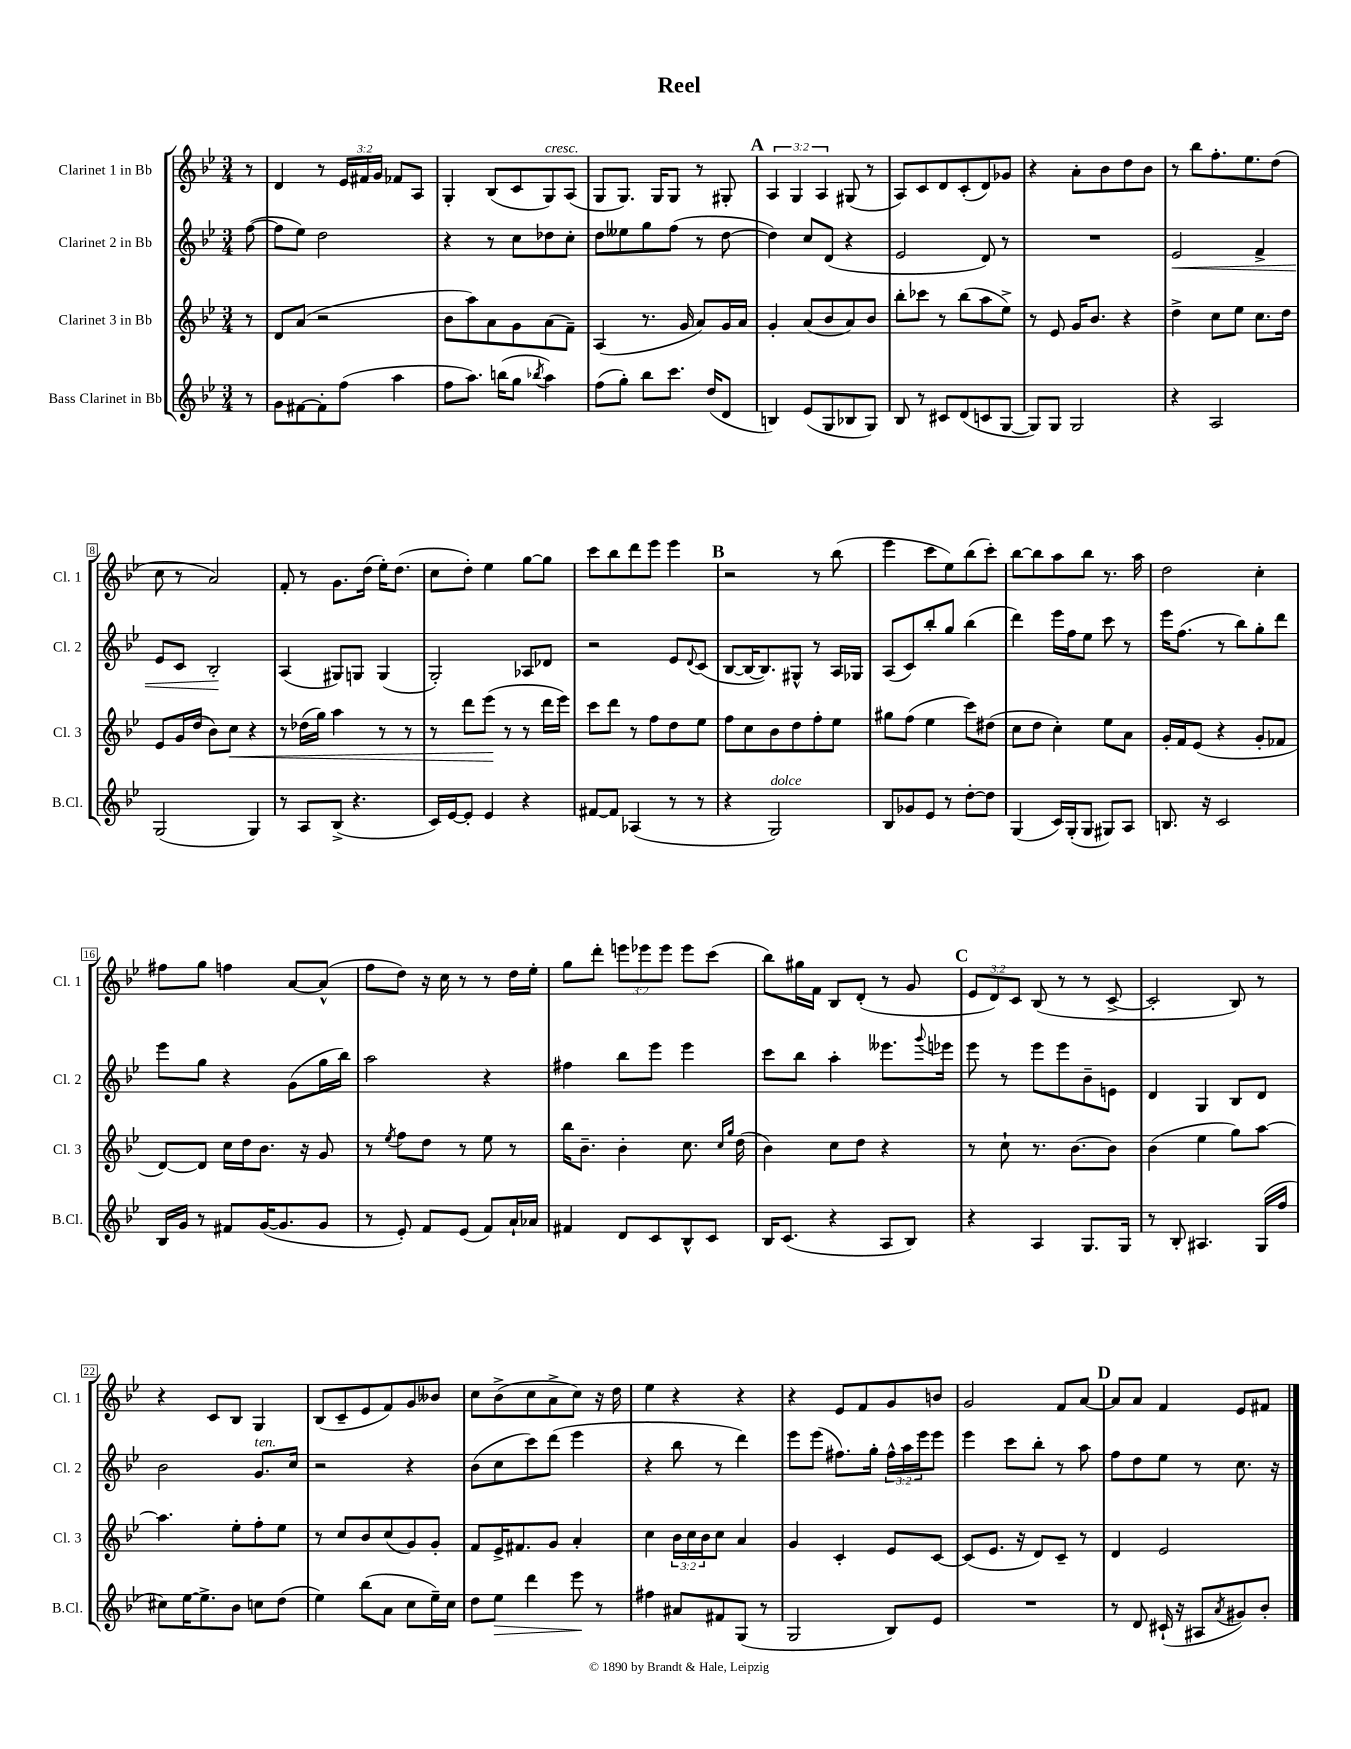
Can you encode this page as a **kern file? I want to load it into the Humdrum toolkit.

**kern	**dynam	**kern	**dynam	**kern	**dynam	**kern
*part4	*part4	*part3	*part3	*part2	*part2	*part1
*staff4	*staff4	*staff3	*staff3	*staff2	*staff2	*staff1
*I"Bass Clarinet in Bb	*	*I"Clarinet 3 in Bb	*	*I"Clarinet 2 in Bb	*	*I"Clarinet 1 in Bb
*I'B.Cl.	*	*I'Cl. 3	*	*I'Cl. 2	*	*I'Cl. 1
*clefG2	*	*clefG2	*	*clefG2	*	*clefG2
*k[b-e-]	*	*k[b-e-]	*	*k[b-e-]	*	*k[b-e-]
*M3/4	*	*M3/4	*	*M3/4	*	*M3/4
=	=	=	=	=	=	=
8r	.	8r	.	([8ff\	.	8r
=1	=1	=1	=1	=1	=1	=1
8g\L	.	8d/L	.	8ff\L]	.	4d/
[8f#X\	.	(8a/J	.	8ee-\J)	.	.
8f#'\]	.	2r	.	2dd\	.	8r
(8ff\J	.	.	.	.	.	24e-/LL
.	.	.	.	.	.	24f#X/
.	.	.	.	.	.	24g/JJ
4aa\	.	.	.	.	.	8f-X/L
.	.	.	.	.	.	8A/J
=2	=2	=2	=2	=2	=2	=2
8ff\L	.	8b-\L	.	4r	.	4G'/
8.aa\J)	.	8aa\)	.	.	.	.
.	.	8a\	.	8r	.	(8B-/L
(16bbn\KL	.	.	.	.	.	.
8gg\J	.	8g\	.	8cc\L	.	8c/
8qbb-X/	.	.	.	.	.	.
!	!	!	!	!	!	!LO:TX:a:i:t=cresc.
4aa\)	.	(8a\	.	8dd-X\	.	8G/)
.	.	8f~\J)	.	8cc'\J	.	(8A/J
=3	=3	=3	=3	=3	=3	=3
(8ff\L	.	(4A/	.	8dd\L	.	8G/L
8gg'\J)	.	.	.	8ee--X\	.	8.G/J)
8bb-\L	.	8.r	.	8gg\	.	.
.	.	.	.	.	.	16G/KL
8.ccc\J	.	.	.	(8ff\J	.	8G/J
.	.	16g/	.	.	.	.
.	.	8a/L)	.	8r	.	8r
(16dd/KL	.	.	.	.	.	.
8d/J	.	16g/L	.	[8dd\	.	8G#X'/
.	.	16a/JJ	.	.	.	.
!!LO:REH:place=s1:t=A
=4	=4	=4	=4	=4	=4	=4
4Bn/)	.	4g'/	.	4dd\])	.	6A/
.	.	.	.	.	.	6G/
(8e-/L	.	(8a/L	.	8cc/L	.	.
.	.	.	.	.	.	6A/
8G/	.	8b-/	.	(8d/J	.	.
8B-X/	.	8a/)	.	4r	.	(8G#X/
8G/J)	.	8b-/J	.	.	.	8r
=5	=5	=5	=5	=5	=5	=5
8B-/	.	8bb-'\L	.	2e-/	.	8A/L)
8r	.	8ccc-X\J	.	.	.	8c/
8c#X/L	.	8r	.	.	.	8d/
(8d/	.	(8bb-\L	.	.	.	(8c'/
8cn/	.	8aa\	.	8d/)	.	8d/)
[8G/J	.	8ee-^\J)	.	8r	.	8g-X/J
=6	=6	=6	=6	=6	=6	=6
8G/L])	.	8r	.	2.r	.	4r
8G/J	.	8e-/	.	.	.	.
2G/	.	16g/KL	.	.	.	8a'\L
.	.	8.b-/J	.	.	.	.
.	.	.	.	.	.	8b-\
.	.	4r	.	.	.	8dd\
.	.	.	.	.	.	8b-\J
=7	=7	=7	=7	=7	=7	=7
!	!	!	!	!	!LO:HP:b	!
4r	.	4dd^\	.	2e-/	<	8r
.	.	.	.	.	.	8bb-\L
2A/	.	8cc\L	.	.	.	8.ff'\
.	.	8ee-\J	.	.	.	.
.	.	.	.	.	.	8.ee-\
.	.	8.cc\L	.	4f^/	.	.
.	.	.	.	.	.	(8dd\J
.	.	16dd\Jk	.	.	.	.
!!LO:LB:g=z
=8	=8	=8	=8	=8	=8	=8
(2G/	.	8e-/L	.	8e-/L	.	8cc\
.	.	16g/L	.	8c/J	.	8r
.	.	(16dd/JJ	.	.	.	.
.	.	8b-\L)	.	2B-'/	.	2a/)
!	!	!	!LO:HP:b	!	!	!
.	.	8cc\J	<	.	.	.
4G/)	.	4r	.	.	.	.
.	.	.	.	.	[	.
=9	=9	=9	=9	=9	=9	=9
8r	.	8r	.	(4A/	.	8f'/
8A/L	.	(16dd-X\LL	.	.	.	8r
.	.	16gg\JJ)	.	.	.	.
(8B-^/J	.	4aa\	.	8G#X/L)	.	8.g\L
4.r	.	.	.	8Gn/J	.	.
.	.	.	.	.	.	(16dd\Jk
.	.	8r	.	(4G/	.	16ee-'\KL)
.	.	.	.	.	.	(8.dd\J
.	.	8r	.	.	.	.
=10	=10	=10	=10	=10	=10	=10
16c/LL)	.	8r	.	2G'/)	.	8cc\L
[16e-/J	.	.	.	.	.	.
8e-'/J]	.	8ddd\L	.	.	.	8dd'\J)
4e-/	.	(8eee-\J	.	.	.	4ee-\
.	.	8r	[	.	.	.
4r	.	8r	.	8A-X/L	.	[8gg\L
.	.	16ddd\LL	.	8d-X/J	.	8gg\J]
.	.	16eee-\JJ)	.	.	.	.
=11	=11	=11	=11	=11	=11	=11
[8f#X/L	.	8ccc\L	.	2r	.	8ccc\L
8f#/J]	.	8ddd\J	.	.	.	8bb-\
(4A-X/	.	8r	.	.	.	8ddd\
.	.	8ff\L	.	.	.	8eee-\J
8r	.	8dd\	.	8e-/L	.	4eee-\
.	.	.	.	8qqd/	.	.
8r	.	8ee-\J	.	(8c/J	.	.
!!LO:REH:place=s1:t=B
=12	=12	=12	=12	=12	=12	=12
4r	.	8ff\L	.	[8B-/L	.	2r
.	.	8cc\	.	16B-/K_	.	.
.	.	.	.	8.B-/])	.	.
!LO:TX:a:i:t=dolce	!	!	!	!	!	!
2G/)	.	8b-\	.	.	.	.
.	.	8dd\	.	8G#X^^/J	.	.
.	.	8ff'\	.	8r	.	8r
.	.	8ee-\J	.	16A/LL	.	(8bb-\
.	.	.	.	16G-X/JJ	.	.
=13	=13	=13	=13	=13	=13	=13
8B-/L	.	8gg#X\L	.	(8A/L	.	4eee-\
8g-X/	.	(8ff\J	.	8c/)	.	.
8e-/J	.	4ee-\	.	8bb-'/	.	8ccc\L
8r	.	.	.	8gg/J	.	8ee-\)
[8dd'\L	.	8ccc\L)	.	(4bb-\	.	(8bb-\
8dd\J]	.	(8dd#X\J	.	.	.	8ccc'\J)
=14	=14	=14	=14	=14	=14	=14
(4G/	.	8cc\L	.	4ddd\)	.	[8bb-\L
.	.	8dd\J	.	.	.	8bb-\]
16c/LL)	.	4cc'\)	.	16eee-\LL	.	8aa\
(16G'/J	.	.	.	16ff\J	.	.
8G/J	.	.	.	8ee-\J	.	8bb-\J
8G#X/L)	.	8ee-\L	.	8ccc\	.	8.r
8A/J	.	8a\J	.	8r	.	.
.	.	.	.	.	.	16aa\
=15	=15	=15	=15	=15	=15	=15
8.Bn/	.	16g'/LL	.	16eee-\KL	.	2dd\
.	.	16f/J	.	(8.ff\J	.	.
.	.	(8e-/J	.	.	.	.
16r	.	.	.	.	.	.
2c/	.	4r	.	8r	.	.
.	.	.	.	8bb-\L)	.	.
.	.	8g'/L	.	8gg'\	.	4cc'\
.	.	8f-X/J	.	8ddd\J	.	.
!!LO:LB:g=z
=16	=16	=16	=16	=16	=16	=16
16B-/LL	.	[8d/L)	.	8eee-\L	.	8ff#X\L
16g/JJ	.	.	.	.	.	.
8r	.	8d/J]	.	8gg\J	.	8gg\J
8f#X/L	.	16cc\LL	.	4r	.	4ffn\
.	.	16dd\J	.	.	.	.
([16g/K	.	8.b-\J	.	.	.	.
8.g/]	.	.	.	.	.	.
.	.	.	.	(8g\L	.	[8a/L
.	.	16r	.	.	.	.
8g/J	.	8g/	.	16gg\L	.	(8a^^/J]
.	.	.	.	16bb-\JJ)	.	.
=17	=17	=17	=17	=17	=17	=17
8r	.	8r	.	2aa\	.	8ff\L
.	.	8qee-/	.	.	.	.
8e-'/)	.	8ff\L	.	.	.	8dd\J)
8f/L	.	8dd\J	.	.	.	16r
.	.	.	.	.	.	16cc\
(8e-/J	.	8r	.	.	.	8r
8f/L)	.	8ee-\	.	4r	.	8r
16a`/L	.	8r	.	.	.	16dd\LL
16a-X/JJ	.	.	.	.	.	16ee-'\JJ
=18	=18	=18	=18	=18	=18	=18
4f#X/	.	16bb-\KL	.	4ff#X\	.	8gg\L
.	.	8.b-~\J	.	.	.	.
.	.	.	.	.	.	8ddd'\J
8d/L	.	4b-'\	.	8bb-\L	.	12eeen\L
.	.	.	.	.	.	12eee-X\
8c/	.	.	.	8eee-\J	.	.
.	.	.	.	.	.	12eee-\J
8B-^^/	.	8.cc\	.	4eee-\	.	8eee-\L
8c/J	.	.	.	.	.	(8ccc\J
.	.	16qqcc/LL	.	.	.	.
.	.	16qqgg/JJ	.	.	.	.
.	.	(16dd\	.	.	.	.
=19	=19	=19	=19	=19	=19	=19
16B-/KL	.	4b-\)	.	8ccc\L	.	8bb-\L)
(8.c/J	.	.	.	.	.	.
.	.	.	.	8bb-\J	.	16gg#X\L
.	.	.	.	.	.	16f\JJ
4r	.	8cc\L	.	4aa'\	.	8B-/L
.	.	8dd\J	.	.	.	(8d'/J
8A/L	.	4r	.	8.eee--X\L	.	8r
8B-/J)	.	.	.	.	.	8g/
.	.	.	.	8qqggg/	.	.
.	.	.	.	16eee-X\Jk	.	.
!!LO:REH:place=s1:t=C
=20	=20	=20	=20	=20	=20	=20
4r	.	8r	.	8eee-\	.	12e-/L
.	.	.	.	.	.	12d/)
.	.	8cc`\	.	8r	.	.
.	.	.	.	.	.	12c/J
4A/	.	8.r	.	8eee-\L	.	(8B-/
.	.	.	.	8eee-\	.	8r
.	.	[8.b-\L	.	.	.	.
8.G/L	.	.	.	8b-~\	.	8r
.	.	8b-\J]	.	8en\J	.	[8c^/
16G/Jk	.	.	.	.	.	.
=21	=21	=21	=21	=21	=21	=21
8r	.	(4b-\	.	4d/	.	2c'/]
8B-'/	.	.	.	.	.	.
4.A#X/	.	4ee-\	.	4G/	.	.
.	.	8gg\L)	.	8B-/L	.	8B-/)
(16G/LL	.	[8aa\J	.	8d/J	.	8r
16ff/JJ	.	.	.	.	.	.
!!LO:LB:g=z
=22	=22	=22	=22	=22	=22	=22
8cc#X\L)	.	4.aa\]	.	2b-\	.	4r
[16ee-\K	.	.	.	.	.	.
8.ee-^\]	.	.	.	.	.	.
.	.	.	.	.	.	8c/L
8b-\J	.	8ee-'\L	.	.	.	8B-/J
!	!	!	!	!LO:TX:a:i:t=ten.	!	!
8ccn\L	.	8ff'\	.	8.g/L	.	4G/
(8dd\J	.	8ee-\J	.	.	.	.
.	.	.	.	16cc/Jk	.	.
=23	=23	=23	=23	=23	=23	=23
4ee-\)	.	8r	.	2r	.	(8B-/L
.	.	8cc/L	.	.	.	8c~/
(8bb-\L	.	8b-/	.	.	.	8e-/
8a\J	.	(8cc/	.	.	.	8f/)
8cc\L	.	8g/)	.	4r	.	8g/
16ee-~\L)	.	8g'/J	.	.	.	8b--X/J
16cc\JJ	.	.	.	.	.	.
=24	=24	=24	=24	=24	=24	=24
8dd\L	.	8f/L	.	(8b-\L	.	8cc\L
!	!LO:HP:b	!	!	!	!	!
8ee-\J	>	16e-^/K	.	8cc\	.	(8b-^\
.	.	8.f#X/	.	.	.	.
4ddd\	.	.	.	8ccc\)	.	8cc\
.	.	8g/J	.	(8ddd\J	.	8a^\
8eee-\	.	4a'/	.	4eee-\	.	8cc\J)
8r	]	.	.	.	.	16r
.	.	.	.	.	.	16dd\
=25	=25	=25	=25	=25	=25	=25
4ff#X\	.	4cc\	.	4r	.	4ee-\
8a#X/L	.	24b-\LL	.	8bb-\	.	4r
.	.	24cc\	.	.	.	.
.	.	24b-\J	.	.	.	.
8f#X/	.	8cc\J	.	8r	.	.
(8G/J	.	4a/	.	4ddd\)	.	4r
8r	.	.	.	.	.	.
=26	=26	=26	=26	=26	=26	=26
2G/	.	4g/	.	8eee-\L	.	4r
.	.	.	.	(8eee-\J	.	.
.	.	4c'/	.	8.ff#X\L)	.	8e-/L
.	.	.	.	.	.	8f/
.	.	.	.	16gg'\Jk	.	.
8B-/L)	.	8e-/L	.	24ff#^^\LL	.	8g/
.	.	.	.	24aa\	.	.
.	.	.	.	24eee-\J	.	.
8e-/J	.	[8c/J	.	8eee-\J	.	8bn/J
=27	=27	=27	=27	=27	=27	=27
2.r	.	(8c/L]	.	4eee-\	.	2g/
.	.	8.e-/J	.	.	.	.
.	.	.	.	8ccc\L	.	.
.	.	16r	.	.	.	.
.	.	8d/L)	.	8bb-'\J	.	.
.	.	8c~/J	.	8r	.	8f/L
.	.	8r	.	8aa\	.	[8a/J
!!LO:REH:place=s1:t=D
=28	=28	=28	=28	=28	=28	=28
8r	.	4d/	.	8ff\L	.	8a/L]
8d/	.	.	.	8dd\	.	8a/J
(16c#X`/	.	2e-/	.	8ee-\J	.	4f/
16r	.	.	.	.	.	.
8A#X/L	.	.	.	8r	.	.
8qa/	.	.	.	.	.	.
8g#X/)	.	.	.	8.cc\	.	8e-/L
8b-'/J	.	.	.	.	.	8f#X/J
.	.	.	.	16r	.	.
==	==	==	==	==	==	==
*-	*-	*-	*-	*-	*-	*-
